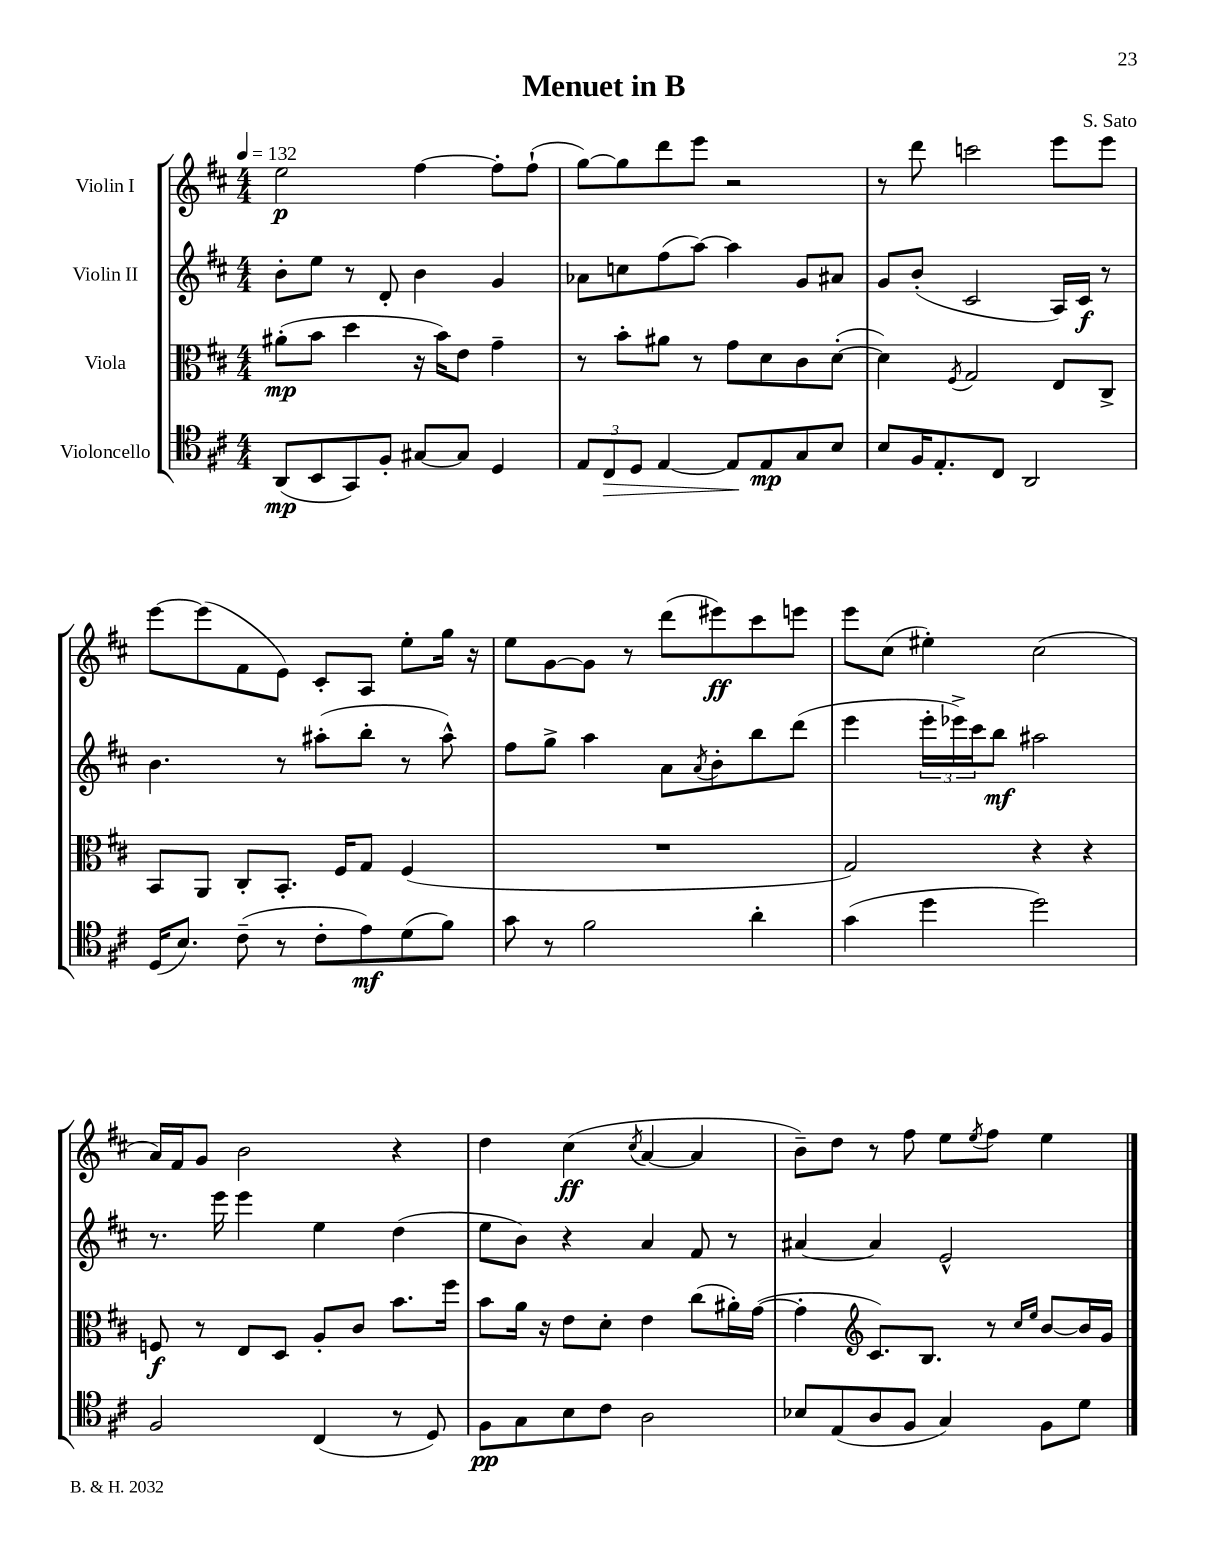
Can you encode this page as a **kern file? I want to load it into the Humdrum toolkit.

**kern	**kern	**kern	**kern
*staff4	*staff3	*staff2	*staff1
*clefC4	*clefC3	*clefG2	*clefG2
*k[f#c#]	*k[f#c#]	*k[f#c#]	*k[f#c#]
*M4/4	*M4/4	*M4/4	*M4/4
*MM132	*MM132	*MM132	*MM132
(8AA	(8a#'	8b'	2ee
8BB	8b	8ee	.
8GG)	4dd	8r	.
8F#'	.	8d'	.
[8G#	16r	4b	[4ff#
.	16b)	.	.
8G#]	8e	.	.
4D	4g~	4g	8ff#']
.	.	.	(8ff#`
=	=	=	=
12E	8r	8a-	[8gg)
12C#	.	.	.
.	8b'	8cc	8gg]
12D	.	.	.
[4E	8a#	(8ff#	8ddd
.	8r	[8aa)	8eee
8E]	8g	4aa]	2r
8E	8d	.	.
8G	8c#	8g	.
8B	([8d'	8a#	.
=	=	=	=
8B	4d])	8g	8r
16F#	.	(8b'	8ddd
8.E'	.	.	.
.	8qF#	.	.
.	2G	2c#	2ccc
8C#	.	.	.
2AA	.	.	.
.	8E	16A)	8eee
.	.	16c#	.
.	8C#^	8r	8eee
=	=	=	=
(16D	8BB	4.b	[8eee
8.B)	.	.	.
.	8AA	.	(8eee]
(8c#~	8C#'	.	8f#
8r	8.BB'	8r	8e)
8c#'	.	(8aa#'	8c#'
.	16F#	.	.
8e)	8G	8bb'	8A
(8d	(4F#	8r	8ee'
8f#)	.	8aa#^^)	16gg
.	.	.	16r
=	=	=	=
8g	1r	8ff#	8ee
8r	.	8gg^	[8g
2f#	.	4aa	8g]
.	.	.	8r
.	.	8a	(8ddd
.	.	8qa	.
.	.	8b'	8eee#)
4a'	.	8bb	8ccc#
.	.	(8ddd	8eee
=	=	=	=
(4g	2G)	4eee	8eee
.	.	.	(8cc#
4dd	.	24eee'	4ee#')
.	.	24eee-^)	.
.	.	24ccc#	.
.	.	8bb	.
2dd)	4r	2aa#	(2cc#
.	4r	.	.
=	=	=	=
2F#	8F	8.r	16a)
.	.	.	16f#
.	8r	.	8g
.	.	16eee	.
.	8E	4eee	2b
.	8D	.	.
(4C#	8A'	4ee	.
.	8c#	.	.
8r	8.b	(4dd	4r
8D)	.	.	.
.	16ff#	.	.
=	=	=	=
8F#	8b	8ee	4dd
8G	16a	8b)	.
.	16r	.	.
8B	8e	4r	(4cc#
8c#	8d'	.	.
.	.	.	8qcc#
2A	4e	4a	[4a
.	(8cc#	8f#	4a]
.	16a#')	8r	.
.	([16g	.	.
=	=	=	=
8B-	4g']	[4a#	8b~)
(8E	.	.	8dd
*	*clefG2	*	*
8A	8.c#)	4a#]	8r
8F#	.	.	8ff#
.	8.B	.	.
4G)	.	2e^^	8ee
.	.	.	8qee
.	8r	.	8ff#
.	16qqcc#	.	.
.	16qqee	.	.
8F#	[8b	.	4ee
8d	16b]	.	.
.	16g	.	.
==	==	==	==
*-	*-	*-	*-
